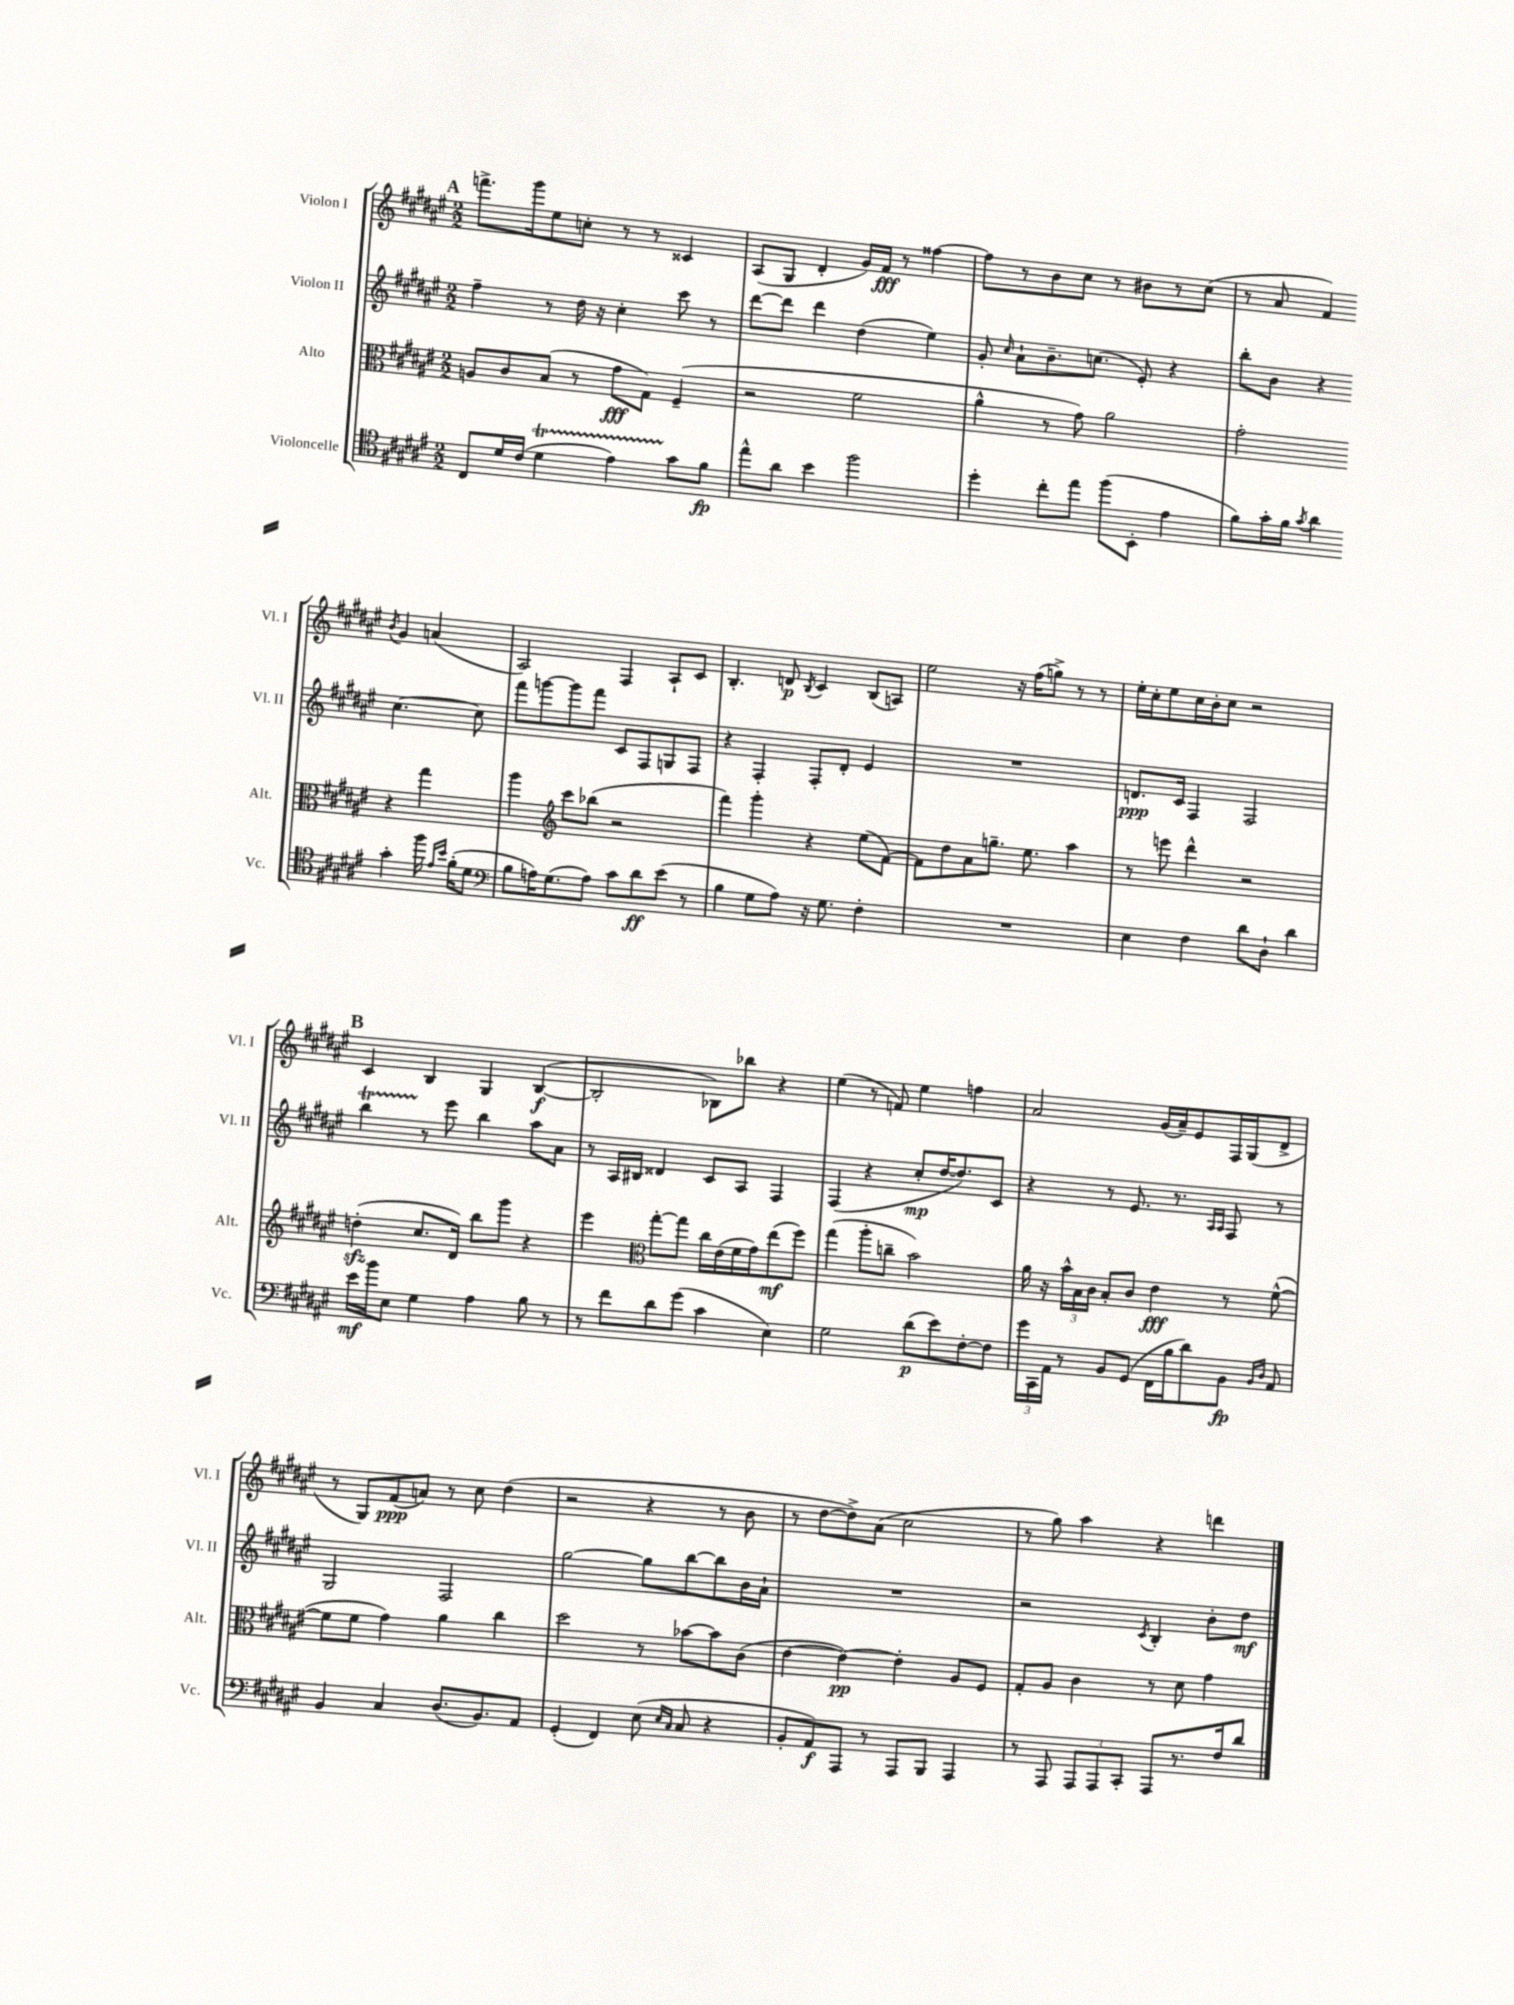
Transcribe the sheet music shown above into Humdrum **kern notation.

**kern	**kern	**kern	**kern
*staff4	*staff3	*staff2	*staff1
*clefC4	*clefC3	*clefG2	*clefG2
*k[f#c#g#d#a#e#]	*k[f#c#g#d#a#e#]	*k[f#c#g#d#a#e#]	*k[f#c#g#d#a#e#]
*M2/2	*M2/2	*M2/2	*M2/2
8C#	8A	4ff#~	8.fff^
16d#	8c#	.	.
(16c#	.	.	16ggg#
4d#	(8B	8r	8ee#
.	8r	16dd#	8cc'
.	.	16r	.
4e#)	8g#	4cc#'	8r
.	8G#)	.	8r
8g#	(4F#~	8ccc#	4c##
8f#	.	8r	.
=	=	=	=
8ee#^^	2r	[8ddd#	(8A#
8a#	.	8ddd#]	8G#
4b	.	4ddd#	4d#'
2ff#	2f#	(4dd#	16g#)
.	.	.	16f#
.	.	.	8r
.	.	4ee#)	[4ff##
=	=	=	=
4dd#'	4a#^^	8g#'	8ff##]
.	.	16qqcc#	.
.	.	8a#`	8r
8cc#'	8r	8.b~	8b
8ee#	8g#)	.	8cc#
.	.	(8.cc	.
(8ff#	2a#	.	8r
8BB'	.	8e#')	8b#
4e#	.	4r	8r
.	.	.	(8cc#
=	=	=	=
8f#)	2g#'	8bb'	8r
16g#'	.	8b	8a#
16f#	.	.	.
8qg#	.	.	.
4a#	.	4r	4f#)
.	.	.	8qb
4g#'	4r	[4.cc#	4g#
16ff#	4gg#	.	(4a
16qqe#	.	.	.
16qqb	.	.	.
(16f#'	.	.	.
8d#	.	8cc#]	.
=	=	=	=
*clefF4	*	*	*
8B	4aa#	8fff#	2A#)
16A)	.	[8ggg	.
(8.G#	.	.	.
*	*clefG2	*	*
.	8ccc#	8ggg]	.
8A)	(8bb-	8fff#	.
8c#	2r	8c#	4F#
8d#	.	8F#	.
(8e#	.	8G	8A#`
8r	.	8F#	8c#
=	=	=	=
4B	4fff#)	4r	4.B'
8G#	4ggg#'	4F#'	.
8A#)	.	.	8d
.	.	.	8qB
16r	4r	8F#'	4c#
8.G#	.	.	.
.	.	8d#'	.
4F#'	(8ee#	4e#	(8B
.	[8f#)	.	8A)
=	=	=	=
1r	8f#]	1r	2ee#
.	8dd#	.	.
.	8a#	.	.
.	8.gg~	.	.
.	.	.	16r
.	8.ee#	.	(16ff#
.	.	.	8gg^)
.	4aa#	.	8r
.	.	.	8r
=	=	=	=
4E#	8r	8.d	16ee#'
.	.	.	16cc#'
.	8eee	.	8ee#
.	.	16c#	.
4F#	4ddd#^^	4F#	16cc#
.	.	.	16b'
.	.	.	8cc#
8d#	2r	2F#	2r
8D#`	.	.	.
4d#	.	.	.
=	=	=	=
16e#	(4dd'	4bb	4c#
16b	.	.	.
8E#	.	.	.
4G#	8.cc#	8r	4B
.	.	8eee#	.
.	16d#)	.	.
4A#	8bb	4bb	4G#
.	8ggg#	.	.
8B	4r	8aa#	([4B
8r	.	8a#	.
=	=	=	=
8r	4eee#	8r	2B']
8f#	.	16A#	.
.	.	16B#	.
*	*clefC3	*	*
8d#	[8gg#'	4d##	.
(8g#	8gg#]	.	.
4c#	16cc#	8c#	8B-)
.	(16e#	.	.
.	16f#	8A#	8bb-
.	16g#)	.	.
4E#)	(8ee#	4F#	4r
.	8ff#)	.	.
=	=	=	=
2G#	(4gg#	(4F#	(4ee#
.	8aa#'	4r	8r
.	8cc~	.	8f)
(8d#	2b)	8cc#'	4ee#
8e#)	.	[16dd#	.
.	.	8.dd#])	.
[8F#'	.	.	4ff
8F#]	.	8c#	.
=	=	=	=
24g#	16a#	4r	2a#
24CC#	.	.	.
.	16r	.	.
24AA#	.	.	.
8r	24b^^	.	.
.	24B	.	.
.	24c#	.	.
8BB	8B'	8r	.
(8GG#	8c#	8.e#	.
16FF#	4e#	.	(16g#
16B	.	8.r	16a#~)
8d#)	.	.	8e#
.	.	16qqA#	.
.	.	16qqA#	.
8BB	8r	8F#	16F#
.	.	.	(16G#
16qqBB	.	.	.
16qqD#	.	.	.
8AA#	([8f#^^	8r	8d#^
=	=	=	=
4BB	8f#]	2G#	8r
.	8f#	.	8G#)
4C#	4g#)	.	(8f#
.	.	.	8a)
(8.D#	4a#	2F#	8r
.	.	.	8cc#
8.BB)	.	.	.
.	4cc#	.	(4dd#
8AA#	.	.	.
=	=	=	=
(4GG#'	2dd#	[2gg#	2r
4FF#)	.	.	.
(8E#	8r	8gg#]	4r
16qqE#	.	.	.
16qqC#	.	.	.
8C#	[8b-	[8bb	.
4r	8b-]	8bb]	8r
.	(8c#	16b	8b
.	.	16a#`	.
=	=	=	=
8BB'	[4e#	1r	8r
8AA#)	.	.	[8dd#
8AAA#	4e#_)	.	8dd#^])
8r	.	.	(8a#
8AAA#	4e#']	.	2cc#
8BBB	.	.	.
4AAA#	8A#	.	.
.	8F#	.	.
=	=	=	=
8r	8G#'	2r	8r
8AAA#	8A#	.	8gg#)
12AAA#	4c#	.	4aa#
12AAA#	.	.	.
12CC#'	.	.	.
.	.	8qc#	.
8AAA#	8r	4B'	4r
8.r	8d#	.	.
.	4g#	8b'	4ddd
16F#	.	.	.
8d#	.	8dd#	.
==	==	==	==
*-	*-	*-	*-
